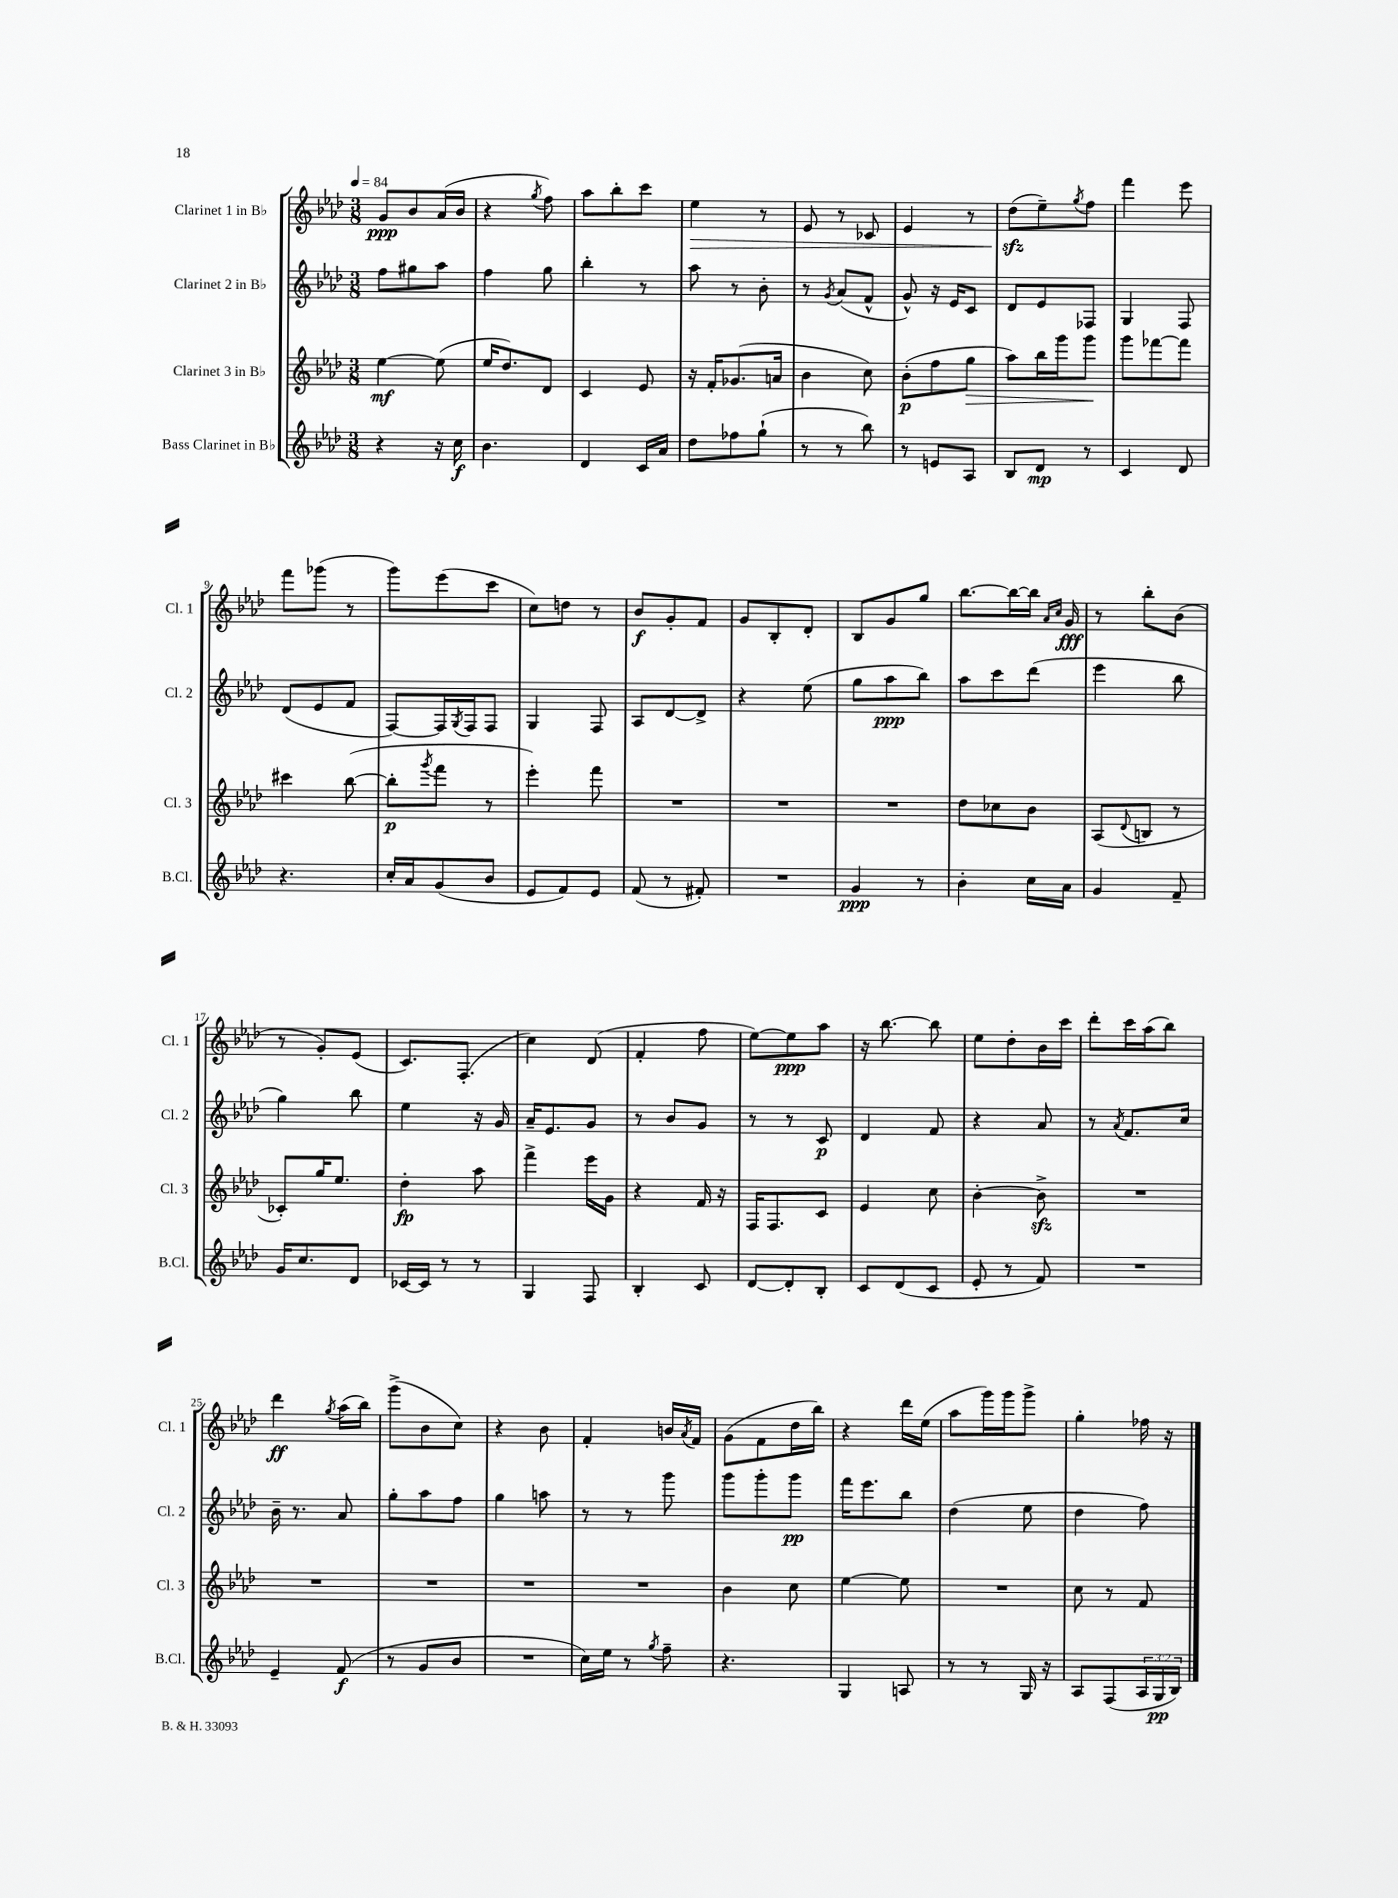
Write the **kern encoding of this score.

**kern	**kern	**kern	**kern
*staff4	*staff3	*staff2	*staff1
*clefG2	*clefG2	*clefG2	*clefG2
*k[b-e-a-d-]	*k[b-e-a-d-]	*k[b-e-a-d-]	*k[b-e-a-d-]
*M3/8	*M3/8	*M3/8	*M3/8
*MM84	*MM84	*MM84	*MM84
4r	[4ee-	8ff	8g
.	.	8gg#	8b-
16r	(8ee-]	8aa-	(16a-
16cc	.	.	16b-
=	=	=	=
4.b-	16ee-	4ff	4r
.	8.dd-)	.	.
.	.	.	8qgg
.	8d-	8gg	8ff)
=	=	=	=
4d-	4c	4bb-'	8aa-
.	.	.	8bb-'
16c	8e-	8r	8ccc
16a-	.	.	.
=	=	=	=
8dd-	16r	8aa-	4ee-
.	16f'	.	.
8ff-	(8.g-	8r	.
(8gg`	.	8b-'	8r
.	16a	.	.
=	=	=	=
8r	4b-	8r	8e-
.	.	8qg	.
8r	.	(8a-	8r
8bb-)	8cc)	8f^^	8c-
=	=	=	=
8r	(8b-'	8g^^)	4e-
8e	8ff	16r	.
.	.	16e-	.
8A-	8gg	8c	8r
=	=	=	=
8B-	8aa-)	8d-	(8dd-
8d-	16bb-	8e-	8ee-~)
.	16ggg	.	.
.	.	.	8qgg
8r	8ggg	8F-	8ff
=	=	=	=
4c	8ggg	4G	4fff
.	[8fff-	.	.
8d-	8fff-]	8F	8eee-
=	=	=	=
4.r	4ccc#	(8d-	8fff
.	.	8e-	(8ggg-
.	([8bb-	8f	8r
=	=	=	=
16cc'	8bb-']	[8F)	8ggg)
16a-	.	.	.
.	8qggg	.	.
(8g	8fff	16F]	(8eee-
.	.	8qG	.
.	.	16F	.
8b-	8r	8F	8ccc
=	=	=	=
8e-	4eee-')	4G	8cc)
8f)	.	.	8dd
8e-	8fff	8F	8r
=	=	=	=
(8f	4.r	8A-	8b-
8r	.	[8d-	8g'
8f#')	.	8d-^]	8f
=	=	=	=
4.r	4.r	4r	8g
.	.	.	8B-'
.	.	(8ee-	8d-'
=	=	=	=
4g	4.r	8gg	8B-
.	.	8aa-	8g
8r	.	8bb-)	8gg
=	=	=	=
4b-'	8dd-	8aa-	[8.bb-
.	8cc-	8ccc	.
.	.	.	16bb-_
16cc	8b-	(8ddd-	16bb-]
.	.	.	16qqa-
.	.	.	16qqcc
16a-	.	.	16g
=	=	=	=
4g	(8A-	4eee-	8r
.	8qqd-	.	.
.	8B	.	8bb-'
8f~	8r	8bb-	(8b-
=	=	=	=
16g	8c-')	4gg)	8r
8.cc	.	.	.
.	16gg	.	8g')
.	8.ee-	.	.
8d-	.	8bb-	(8e-
=	=	=	=
[16c-	4dd-'	4ee-	8.c)
16c-]	.	.	.
8r	.	.	.
.	.	.	(8.F'
8r	8aa-	16r	.
.	.	16g	.
=	=	=	=
4G	4fff^	16a-~	4cc)
.	.	8.e-	.
8F	16eee-	8g	(8d-
.	16g	.	.
=	=	=	=
4B-'	4r	8r	4f'
.	.	8b-	.
8c	16f	8g	8ff
.	16r	.	.
=	=	=	=
[8d-	16F	8r	[8ee-)
.	8.F	.	.
8d-']	.	8r	8ee-]
8B-'	8c	8c	8aa-
=	=	=	=
8c	4e-	4d-	16r
.	.	.	[8.bb-
(8d-	.	.	.
8c	8cc	8f	8bb-]
=	=	=	=
8e-'	[4b-'	4r	8ee-
8r	.	.	8dd-'
8f)	8b-^]	8a-	16b-
.	.	.	16ccc
=	=	=	=
4.r	4.r	8r	8ddd-'
.	.	8qa-	.
.	.	8.f	16ccc
.	.	.	(16aa-
.	.	.	8bb-)
.	.	16cc	.
=	=	=	=
4e-~	4.r	16b-~	4ddd-
.	.	8.r	.
.	.	.	8qgg
(8f	.	8a-	(16aa-
.	.	.	16bb-)
=	=	=	=
8r	4.r	8gg'	(8ggg^
8g	.	8aa-	8b-
8b-	.	8ff	8cc)
=	=	=	=
4.r	4.r	4gg	4r
.	.	8aa	8b-
=	=	=	=
16cc)	4.r	8r	4f'
16ee-	.	.	.
8r	.	8r	.
8qgg	.	.	.
8ff~	.	8ggg	16b
.	.	.	8qa-
.	.	.	16f
=	=	=	=
4.r	4b-	8ggg	(8g
.	.	8ggg'	8f
.	8cc	8ggg	16dd-
.	.	.	16bb-)
=	=	=	=
4G	[4ee-	16fff	4r
.	.	8.eee-	.
8A	8ee-]	8bb-	16ddd-
.	.	.	(16ee-
=	=	=	=
8r	4.r	(4dd-	8aa-
8r	.	.	16ggg)
.	.	.	16ggg
16G	.	8ee-	8ggg^
16r	.	.	.
=	=	=	=
8A-	8cc	4dd-	4gg'
(8F	8r	.	.
24A-	8f	8ff)	16ff-
24G	.	.	.
.	.	.	16r
24B-)	.	.	.
==	==	==	==
*-	*-	*-	*-
